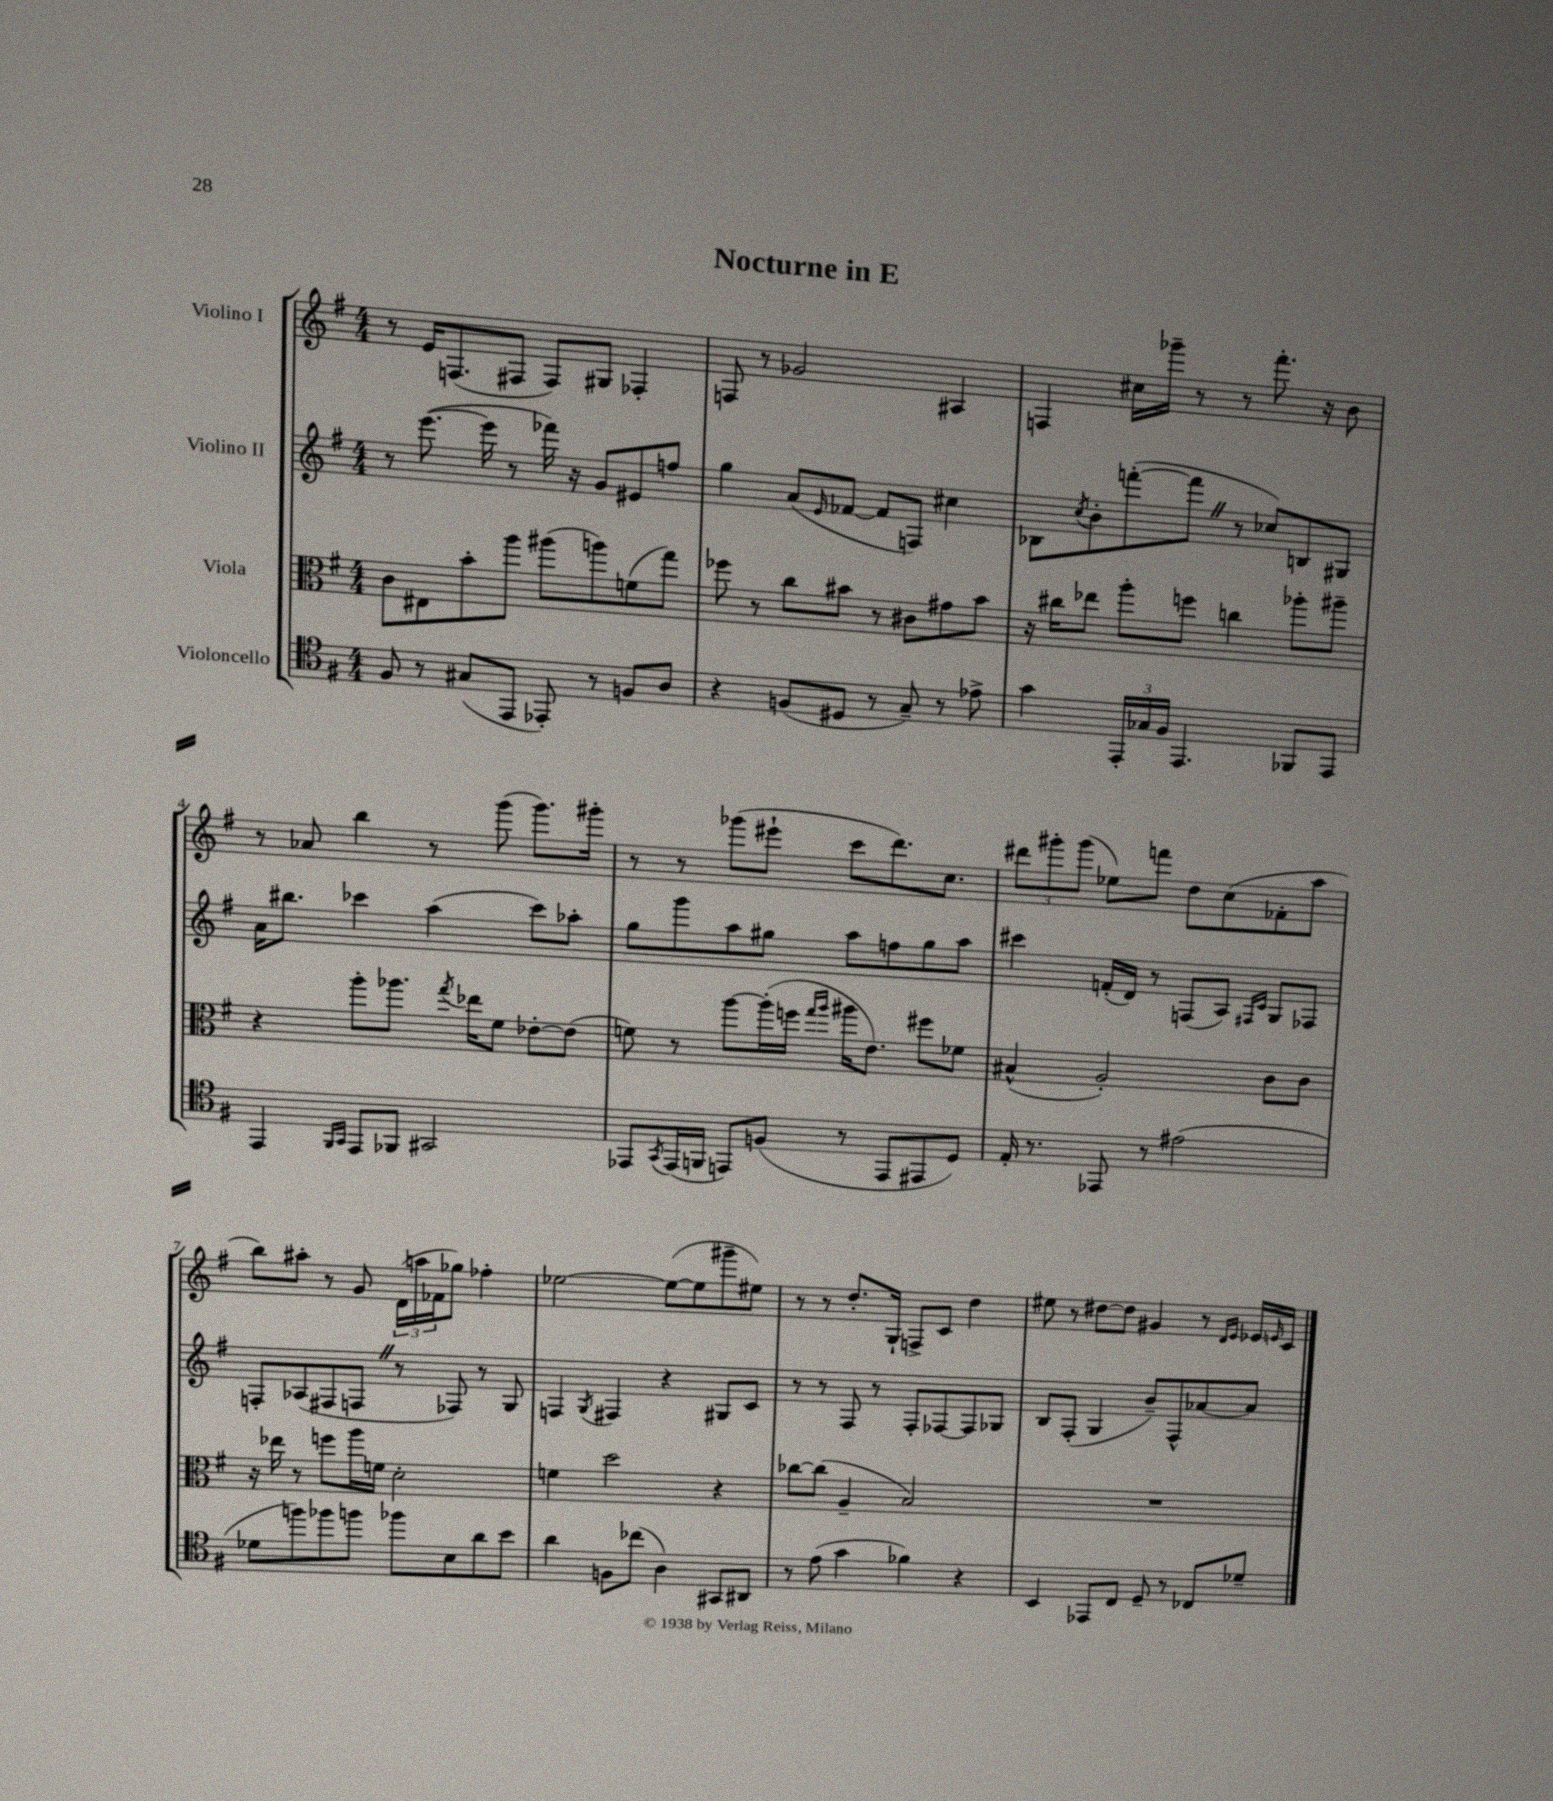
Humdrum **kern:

**kern	**kern	**kern	**kern
*staff4	*staff3	*staff2	*staff1
*clefC4	*clefC3	*clefG2	*clefG2
*k[f#]	*k[f#]	*k[f#]	*k[f#]
*M4/4	*M4/4	*M4/4	*M4/4
8F#/	8c\L	8r	8r
8r	8E#\	([8.eee\	16e/LK
.	.	.	(8.F/
(8G#/L	8b'\	.	.
.	.	16eee\]	.
8EE/J	8aa\J	8r	8F#/J
8EE-'/)	(8aa#\L	16fff-\)	8F#/L)
.	.	16r	.
8r	8aa\)	8g/L	8G#/J
8F/L	(8f\	8e#/	4F-'/
8A/J	8gg\J)	8ff/J	.
=	=	=	=
4r	8ff-\	4gg\	8F/
.	8r	.	8r
(8F/L	8cc\L	(8a/L	2g-/
.	.	16qqe/	.
8D#/J	8b#\J	[8f-/J	.
8r	8r	8f-/]L	.
8G~/)	8c#\L	8F/J)	.
8r	8g#\	4cc#\	4A#/
8e-^\	8b#\J	.	.
=	=	=	=
4g\	16r	8B-\L	4F/
.	16cc#\LK	.	.
.	.	8qcc/	.
.	8ee-\J	8b'\	.
24EE'/LL	8aa'\L	([8fff'\	16cc#\LL
24G-/	.	.	.
.	.	.	16ggg-~\JJ
24F#/JJ	.	.	.
4.EE/	8ff\J	8fff\]J	8r
.	4cc\	8r	8r
.	.	8cc-/L)	8.fff#'\
8FF-/L	8aa-'\L	8B/	.
.	.	.	16r
8EE/J	8aa#~\J	8G#/J	8b\
=	=	=	=
4EE/	4r	16a\LK	8r
.	.	8.bb#\J	.
.	.	.	8a-/
16qqFF#/LL	.	.	.
16qqGG/JJ	.	.	.
8EE/L	8aa'\L	4ccc-\	4bb\
8FF-/J	8.aa-\J	.	.
2GG#/	.	(4aa\	8r
.	8qgg/	.	.
.	16ee-\LK	.	.
.	8f#\J	.	(8ggg\
.	[8e-'\L	8ccc-\L)	8.ggg\L)
.	(8e-\]J	8aa-'\J	.
.	.	.	16ggg#'\Jk
=	=	=	=
8EE-/L	8f\)	8gg\L	8r
8qGG/	.	.	.
(16EE-/L	8r	8ggg\	8r
16FF/JJ	.	.	.
8EE/L)	[8aa\L	8aa\	(8ggg-\L
(8F/J	(16aa'\]L	8gg#\J	8eee#`\J
.	16ff\JJ	.	.
.	16qqgg/LL	.	.
.	16qqaa/JJ	.	.
8r	16aa#\LK	8aa\L	8ccc\L
.	8.e\J)	.	.
8EE/L	.	8ff\	8.ddd\)
8EE#/	8ff#\L	8gg#\	.
.	.	.	8.cc\J
8D/J)	8f-\J	8aa\J	.
=	=	=	=
16E'/	(4B#^^/	4ccc#\	12ddd#\L
8.r	.	.	.
.	.	.	12ggg#'\
.	.	.	(12ggg#\J
8EE-/	2A'/)	(16f'/LL	8ee-\L)
.	.	16d/JJ)	.
8r	.	8r	8fff\J
(2e#\	.	(8F/L	8dd\L
.	.	8A/J)	(8cc\
.	.	16qqF#/LL	.
.	.	16qqc/JJ	.
.	8c\L	8G/L	8f-'\
.	8c\J	8F-/J	8aa\J
=	=	=	=
8d-\L	16r	8F'/L	8bb\L)
.	16ee-\	.	.
8ff\)	8r	(8A-/	8aa#'\J
8ff-\	8ff\L	8F#/	8r
8ff\J	16aa\L	8F/J	8g/
.	16f\JJ	.	.
8ff-\L	2d'\	8r	(24d\LL
.	.	.	24aa\
.	.	.	24f-\J
8B\	.	8F-/)	8gg-\J)
8a\	.	8r	4ff-'\
8b\J	.	8G/	.
=	=	=	=
4a\	4f\	4F/	[2ee-\
.	.	8qG/	.
8F\L	2dd\	4F#/	.
(8cc-\J	.	.	.
4A\)	.	4r	(8ee-\_L
.	.	.	8ee-\]
8GG#/L	4r	8G#/L	8ggg#~\
8AA#/J	.	8c/J	8ee#\J)
=	=	=	=
8r	[8cc-\L	8r	8r
(8e\	(8cc-\]J	8r	8r
4g\	4A~/	8F#/	8.dd'/L
.	.	8r	.
.	.	.	16G`/Jk
4f-\)	2B/)	8F#'/L	8F^/L
.	.	[8F-/	8c/J
4r	.	8F-/]	4dd\
.	.	8G-/J	.
=	=	=	=
4BB/	1r	8B/L	8ee#\
.	.	(8F#'/J	8r
8EE-/L	.	4G/	[8dd#\L
8C/J	.	.	8dd#\]J
8D~/	.	8b~/L)	4g#/
8r	.	8F#^^/	.
8C-/L	.	[8a-/	8r
.	.	.	16qqd/LL
.	.	.	16qqe/JJ
8d-~/J	.	8a-/]J	16e-/LL
.	.	.	16qqe/
.	.	.	16c/JJ
==	==	==	==
*-	*-	*-	*-
